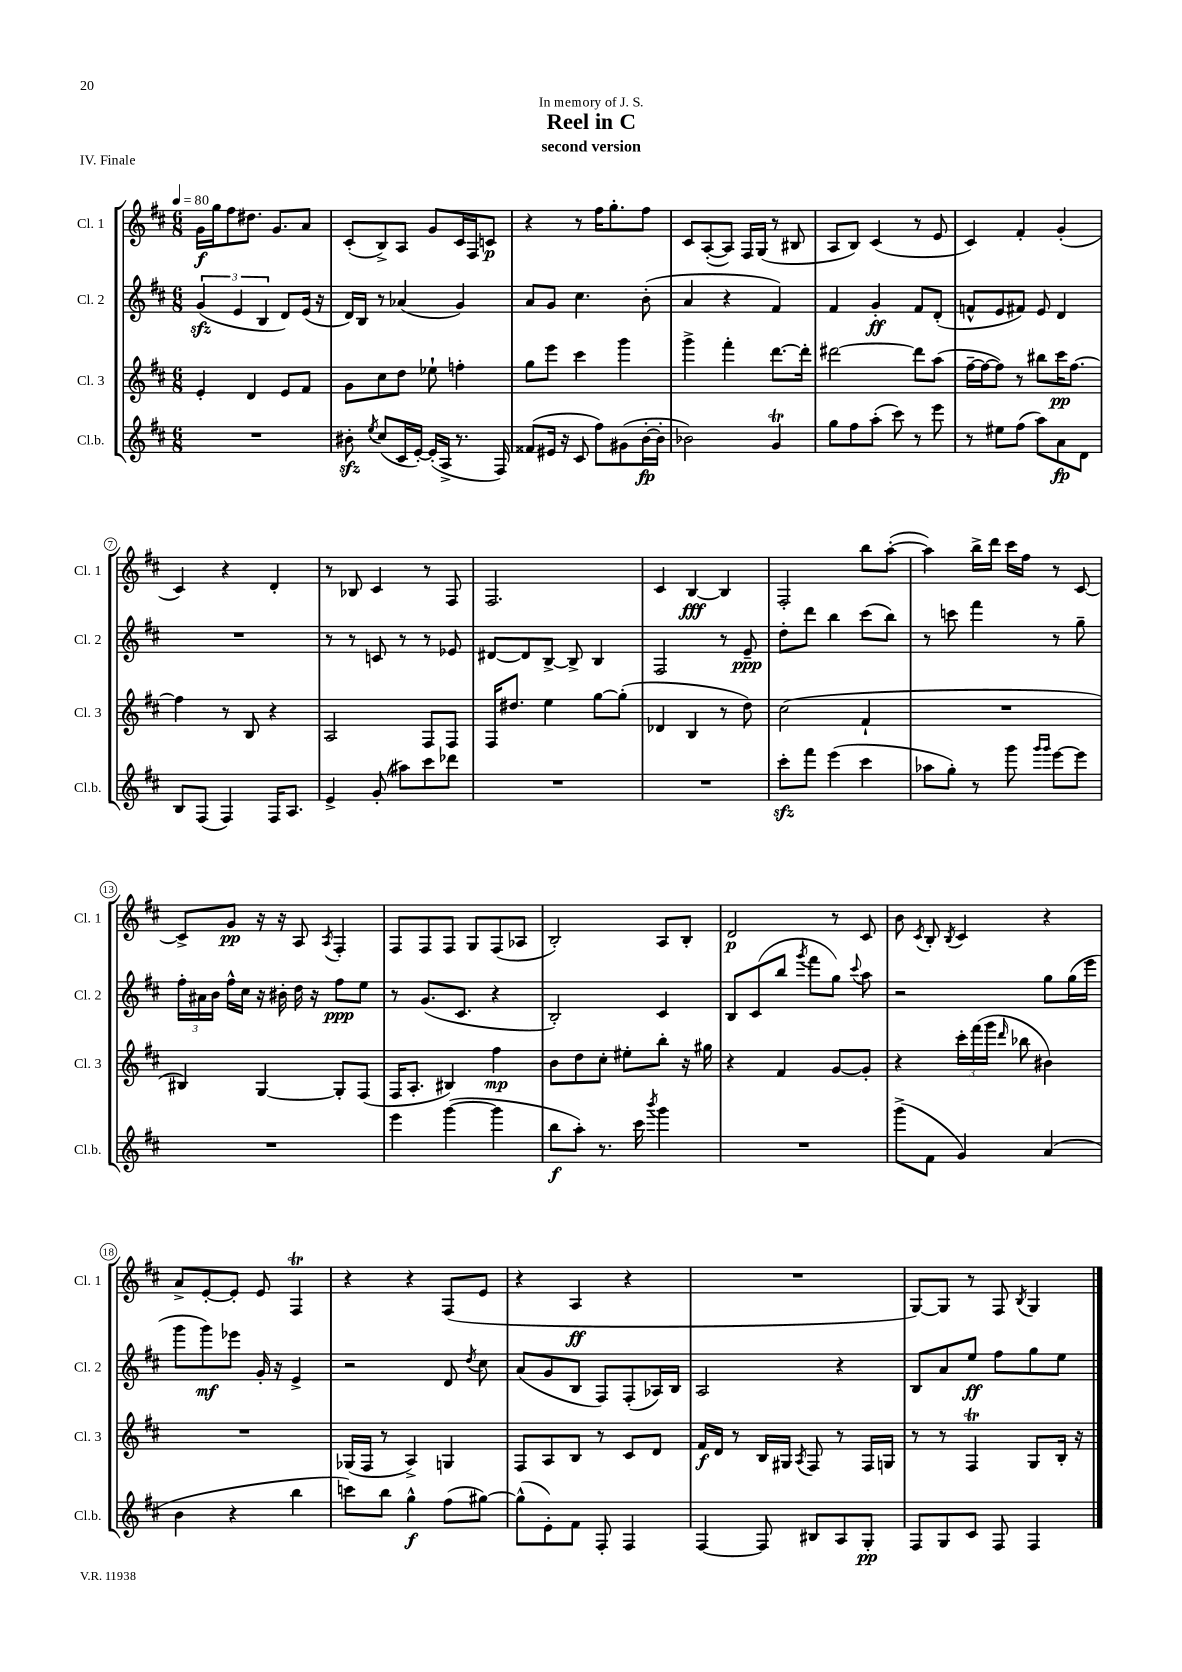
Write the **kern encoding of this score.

**kern	**kern	**kern	**kern
*staff4	*staff3	*staff2	*staff1
*clefG2	*clefG2	*clefG2	*clefG2
*k[f#c#]	*k[f#c#]	*k[f#c#]	*k[f#c#]
*M6/8	*M6/8	*M6/8	*M6/8
*MM80	*MM80	*MM80	*MM80
2.r	4e'/	(6g/	16g\LL
.	.	.	16gg\J
.	.	.	8ff#\
.	.	6e/	.
.	4d/	.	8.dd#\J
.	.	6B/	.
.	.	.	8.g/L
.	8e/L	8d/L)	.
.	8f#/J	(16e/Jk	8a/J
.	.	16r	.
=	=	=	=
8b#'\	8g\L	16d/LL)	(8c#'/L
.	.	16B/JJ	.
8qee/	.	.	.
(8cc#/L	8cc#\	8r	8B^/)
16c#/L	8dd\J	(4a-/	8A/J
[16e'/JJ)	.	.	.
(16e'/]LL	8ee-`\	.	8g/L
16A^/JJ	.	.	.
8.r	4ff'\	4g/)	16c#/L
.	.	.	16F#/J
.	.	.	8c/J
16F#/)	.	.	.
=	=	=	=
(8f##/L	8gg\L	8a/L	4r
16e#/Jk	8eee\J	8g/J	.
16r	.	.	.
8c#/	4ccc#\	4.cc#\	8r
8ff#\L)	.	.	16ff#\LK
.	.	.	8.gg'\
(8g#\	4ggg\	.	.
[16b'\L	.	(8b'\	8ff#\J
16b'\]JJ	.	.	.
=	=	=	=
2b-\)	4ggg^\	4a/	8c#/L
.	.	.	([8A'/
.	4fff#'\	4r	8A/]J)
.	.	.	16F#/LL
.	.	.	(16G/JJ
4g/	[8.ddd\L	4f#/)	8r
.	.	.	8B#/
.	16ddd'\]Jk	.	.
=	=	=	=
8gg\L	[2ddd#\	4f#/	8A/L
8ff#\	.	.	8B/J)
(8aa'\J	.	4g'/	(4c#/
8ccc#\)	.	.	.
8r	8ddd#\]L	8f#/L	8r
8eee\	(8aa\J	(8d'/J	8e/
=	=	=	=
8r	[16ff#~\LL	8f^^/L	4c#/)
.	16ff#\_J	.	.
8ee#\L	8ff#\]J)	8e/	.
(8ff#\J	8r	8f#/J)	4f#'/
8aa\L)	8bb#\L	8e/	.
8a\	16ccc#\K	4d/	(4g'/
.	[8.ff#\J	.	.
8d\J	.	.	.
=	=	=	=
8B/L	4ff#\]	2.r	4c#/)
(8F#/J	.	.	.
4F#/)	8r	.	4r
.	8B/	.	.
16F#/LK	4r	.	4d'/
8.A/J	.	.	.
=	=	=	=
4e^/	2A/	8r	8r
.	.	8r	8B-/
(8g'/	.	8c/	4c#/
8aa#\L)	.	8r	.
8ccc#\	8F#/L	8r	8r
8ddd-\J	8F#/J	8e-/	8F#/
=	=	=	=
2.r	16F#/LK	[8d#/L	2.F#/
.	8.dd#/J	.	.
.	.	8d#/]	.
.	4ee\	[8B^/J	.
.	.	8B^/]	.
.	[8gg\L	4B/	.
.	(8gg'\]J	.	.
=	=	=	=
2.r	4d-/	2F#/	4c#/
.	4B/	.	[4B/
.	8r	8r	4B/]
.	8dd\)	8e~/	.
=	=	=	=
8ccc#'\L	(2cc#\	8dd'\L	2F#'/
8fff#\J	.	8ddd\J	.
(4eee\	.	4bb\	.
4ccc#\	4f#`/	(8ccc#\L	8bb\L
.	.	8bb\J)	([8aa'\J
=	=	=	=
8aa-\L	2.r	8r	4aa\])
8gg'\J)	.	8ccc\	.
8r	.	4fff#\	16bb^\LL
.	.	.	16ddd\JJ
8ggg\	.	.	16ccc#\LL
.	.	.	16ff#\JJ
16qqggg/LL	.	.	.
16qqggg/JJ	.	.	.
[8eee\L	.	8r	8r
8eee\]J	.	8gg~\	[8c#/
=	=	=	=
2.r	4B#/)	24ff#'\LL	8c#^/]L
.	.	24a#\	.
.	.	24b\JJ	.
.	.	16ff#^^\LL	8g/J
.	.	16cc#\JJ	.
.	[4G/	16r	16r
.	.	16b#'\	16r
.	.	16dd\	8A/
.	.	16r	.
.	.	.	8qA/
.	8G'/]L	8ff#\L	4F#'/
.	(8F#/J	8ee\J	.
=	=	=	=
4eee\	16F#/LK	8r	8F#/L
.	8.A'/J	.	.
.	.	(8.g/L	8F#/
([4ggg\	4B#/)	.	8F#/J
.	.	8.c#/J	.
.	.	.	8G/L
4ggg\]	4ff#\	4r	(8F#/
.	.	.	8A-/J
=	=	=	=
8bb\L	8b\L	2B'/)	2B'/)
8aa'\J)	8dd\	.	.
8.r	8cc#'\J	.	.
.	8ee#'\L	.	.
16ccc#\	.	.	.
8qbbb/	.	.	.
4ggg\	8bb'\J	4c#/	8A/L
.	16r	.	8B'/J
.	16gg#\	.	.
=	=	=	=
2.r	4r	8B/L	2d/
.	.	(8c#/	.
.	4f#/	8bb/J	.
.	.	8qggg/	.
.	.	8fff#\L	.
.	[8g/L	8gg\J)	8r
.	.	8qqccc#/	.
.	8g'/]J	8aa\	8c#/
=	=	=	=
(8ggg^\L	4r	2r	8b\
.	.	.	8qc#/
8f#\J	.	.	8B'/
.	.	.	8qB/
4g/)	24ccc#'\LL	.	4c#/
.	(24fff#\	.	.
.	24ggg\JJ	.	.
.	16qqddd/	.	.
.	8bb-\	.	.
(4a/	4b#\)	8gg\L	4r
.	.	(16gg\L	.
.	.	16eee\JJ	.
=	=	=	=
4b\	2.r	8ggg\L	8a^/L
.	.	8ggg\)	[8e'/
4r	.	8eee-\J	8e'/]J
.	.	16g'/	8e/
.	.	16r	.
4bb\	.	4e^/	4F#/
=	=	=	=
8ccc\L)	(16G-/LL	2r	4r
.	16F#/JJ	.	.
8bb\J	8r	.	.
4gg^^\	4A^/)	.	4r
(8ff#\L	4G/	8d/	(8F#/L
.	.	8qdd/	.
[8gg#\J)	.	8cc#\	8e/J
=	=	=	=
(8gg#^^\]L	8F#/L	(8a/L	4r
8e'\)	8A/	8g/	.
8f#\J	8B/J	8B/J	4A/
8F#'/	8r	8F#/L)	.
4F#/	8c#/L	(8F#'/	4r
.	8d/J	16A-/L)	.
.	.	16B/JJ	.
=	=	=	=
[4F#/	16f#/LL	2A/	2.r
.	16d/JJ	.	.
.	8r	.	.
8F#/]	16B/LL	.	.
.	16G#/JJ	.	.
.	8qA/	.	.
8B#/L	8F#/	.	.
8A/	8r	4r	.
8G'/J	16F#/LL	.	.
.	16G/JJ	.	.
=	=	=	=
8F#/L	8r	8B/L	[8G/L)
8G/	8r	8a/	8G/]J
8c#/J	4F#/	8ee/J	8r
8F#/	.	8ff#\L	8F#/
.	.	.	8qB/
4F#/	8G/L	8gg\	4G/
.	16B'/Jk	8ee\J	.
.	16r	.	.
==	==	==	==
*-	*-	*-	*-
